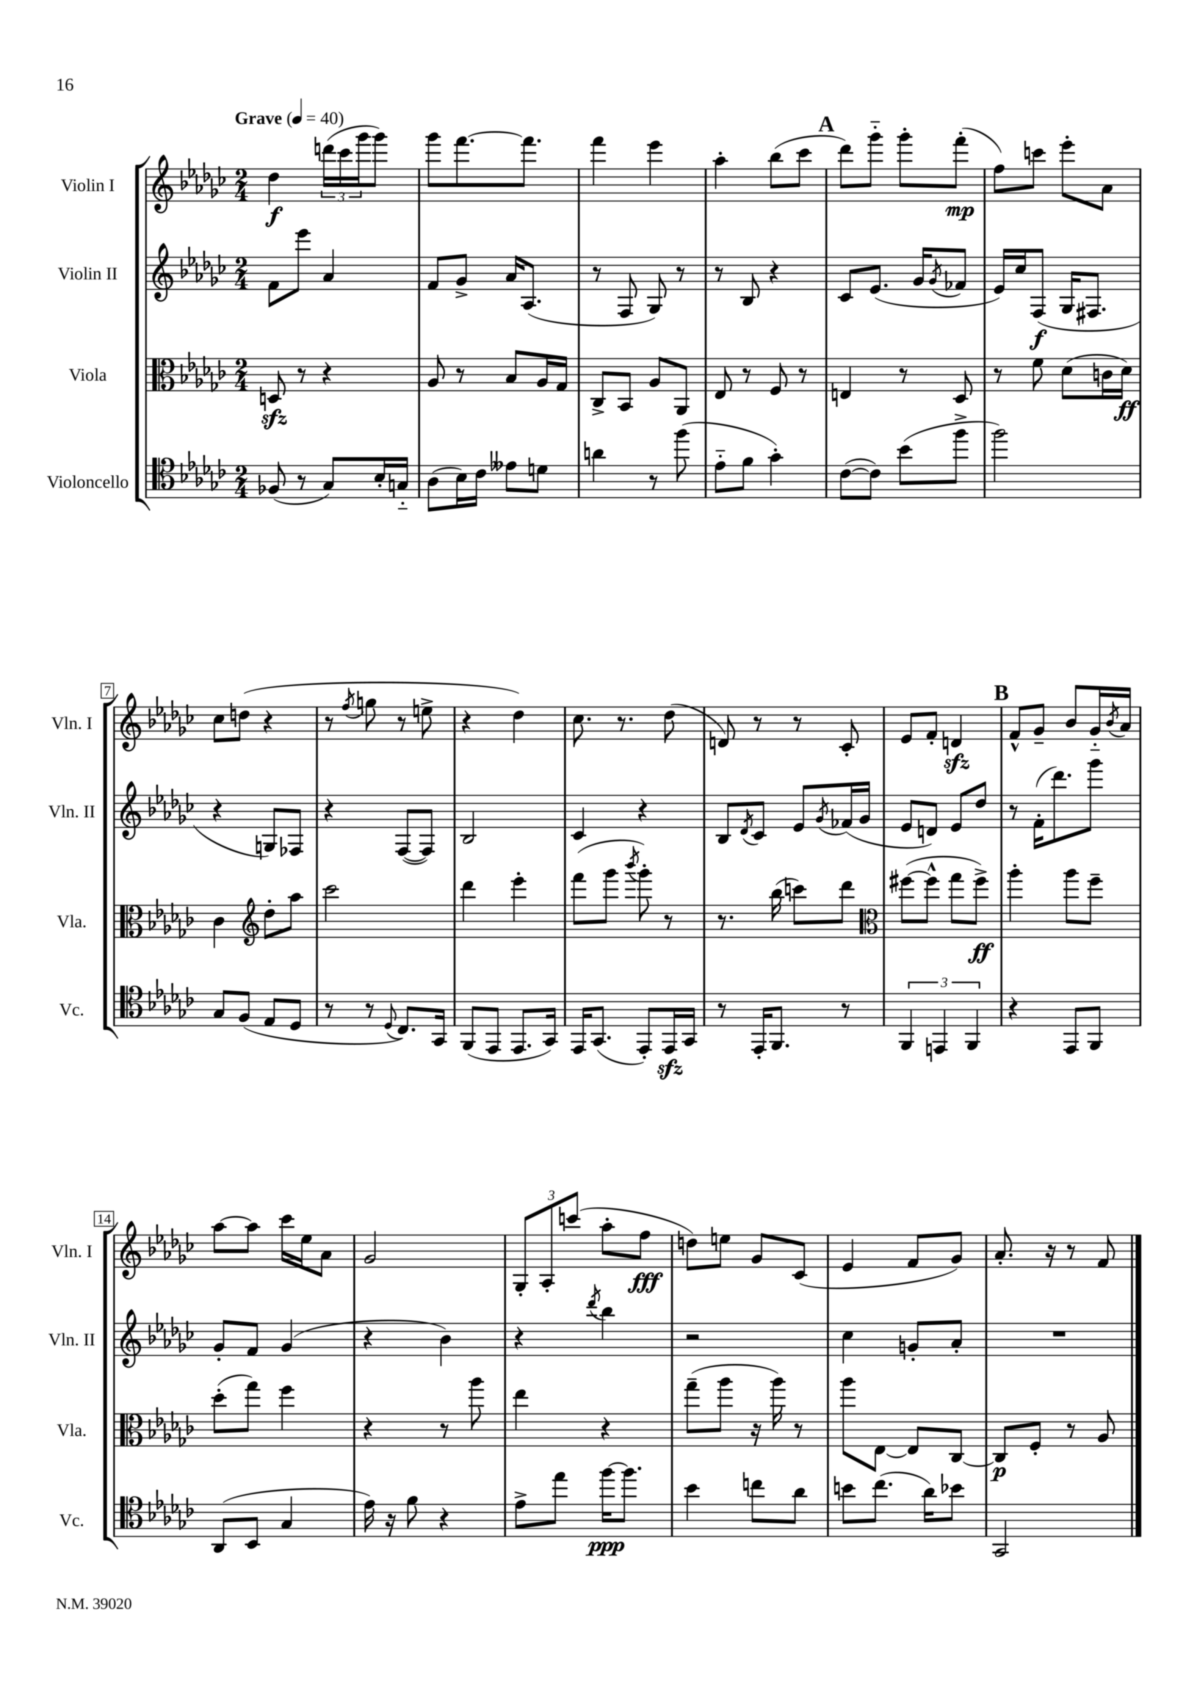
<<
\new StaffGroup <<
\new Staff = "s0" \with { instrumentName = "Violin I" shortInstrumentName = "Vln. I" } {
    \clef treble \key ges \major \numericTimeSignature \time 2/4 \tempo "Grave" 4 = 40
    des''4\f \tuplet 3/2 { d'''16( ces'''16 ges'''16 } ges'''8) |
    ges'''8 f'''8.~ f'''8. |
    f'''4 ees'''4 |
    aes''4-. bes''8( ces'''8 |
    \mark \markup { \bold "A" } des'''8) ges'''8-_ ges'''8-. f'''8-.\mp( |
    f''8) c'''8 ees'''8-. aes'8 |
    ces''8 d''8( r4 |
    r8 \acciaccatura { f''8 } g''8 r8 e''8-> |
    r4 des''4) |
    ces''8. r8. des''8( |
    d'8) r8 r8 ces'8-. |
    ees'8 f'8-. d'4\sfz |
    \mark \markup { \bold "B" } f'8-^ ges'8-- bes'8 ges'16-_ \acciaccatura { bes'8 } aes'16 |
    aes''8~ aes''8 ces'''16 ees''16 aes'8 |
    ges'2 |
    \tuplet 3/2 { ges8-. aes8-. c'''8( } aes''8-. f''8\fff |
    d''8) e''8 ges'8 ces'8( |
    ees'4 f'8 ges'8) |
    aes'8.-. r16 r8 f'8 \bar "|." |
}
\new Staff = "s1" \with { instrumentName = "Violin II" shortInstrumentName = "Vln. II" } {
    \clef treble \key ges \major \numericTimeSignature \time 2/4
    f'8 ees'''8 aes'4 |
    f'8 ges'8-> aes'16 aes8.( |
    r8 f8 ges8) r8 |
    r8 bes8 r4 |
    \mark \markup { \bold "A" } ces'8 ees'8.( ges'16 \acciaccatura { ges'8 } fes'8 |
    ees'16) ces''16 f8\f( ges16 fis8. |
    r4 g8) fes8 |
    r4 f8~( f8) |
    bes2 |
    ces'4 r4 |
    bes8 \acciaccatura { des'8 } ces'8 ees'8 \acciaccatura { ges'8 } fes'16( ges'16 |
    ees'8 d'8) ees'8 des''8 |
    \mark \markup { \bold "B" } r8 f'16-.( des'''8.) ges'''8 |
    ges'8-. f'8 ges'4( |
    r4 bes'4) |
    r4 \acciaccatura { des'''8 } bes''4 |
    r2 |
    ces''4 g'8-. aes'8-. |
    R2 \bar "|." |
}
\new Staff = "s2" \with { instrumentName = "Viola" shortInstrumentName = "Vla." } {
    \clef alto \key ges \major \numericTimeSignature \time 2/4
    d8\sfz r8 r4 |
    aes8 r8 bes8 aes16 ges16 |
    ces8-> bes,8 aes8 aes,8 |
    ees8 r8 f8 r8 |
    \mark \markup { \bold "A" } e4 r8 des8 |
    r8 f'8 des'8( c'16 des'16\ff) |
    ces'4 \clef treble des''8-. aes''8 |
    ces'''2 |
    des'''4 ees'''4-. |
    f'''8( ges'''8 \acciaccatura { bes'''8 } ges'''8-.) r8 |
    r8. bes''16( c'''8) des'''8 |
    \clef alto fis''8~( fis''8-^ ges''8 fis''8->\ff) |
    \mark \markup { \bold "B" } aes''4-. aes''8 f''8-- |
    des''8-.( ges''8) f''4 |
    r4 r8 aes''8 |
    ees''4 r4 |
    ges''8--( aes''8 r16 aes''16) r8 |
    aes''8 ees8~ ees8 ces8~ |
    ces8\p f8-. r8 aes8 \bar "|." |
}
\new Staff = "s3" \with { instrumentName = "Violoncello" shortInstrumentName = "Vc." } {
    \clef tenor \key ges \major \numericTimeSignature \time 2/4
    fes8( r8 ges8) bes16-. g16-_ |
    aes8( bes16) ces'16 eeses'8 d'8 |
    a'4 r8 f''8( |
    ees'8-_ f'8 ges'4-.) |
    \mark \markup { \bold "A" } ces'8~( ces'8) bes'8( f''8-> |
    f''2) |
    ges8 f8( ees8 des8 |
    r8 r8 \appoggiatura { des8 } ces8.) ges,16 |
    f,8( ees,8 ees,8. ges,16) |
    ees,16 ges,8.( ees,8-.) ees,16\sfz ges,16 |
    r8 ees,16-. f,8. r8 |
    \tuplet 3/2 { f,4 e,4 f,4 } |
    \mark \markup { \bold "B" } r4 ees,8 f,8 |
    aes,8( bes,8 ges4 |
    ees'16) r16 f'8 r4 |
    ees'8-> ees''8 f''16~\ppp f''8. |
    bes'4 c''8 aes'8 |
    b'8 ces''8.( aes'16) bes'8 |
    ges,2 \bar "|." |
}
>>
>>
\layout { \context { \Score \override BarNumber.stencil = #(make-stencil-boxer 0.1 0.3 ly:text-interface::print) } }
